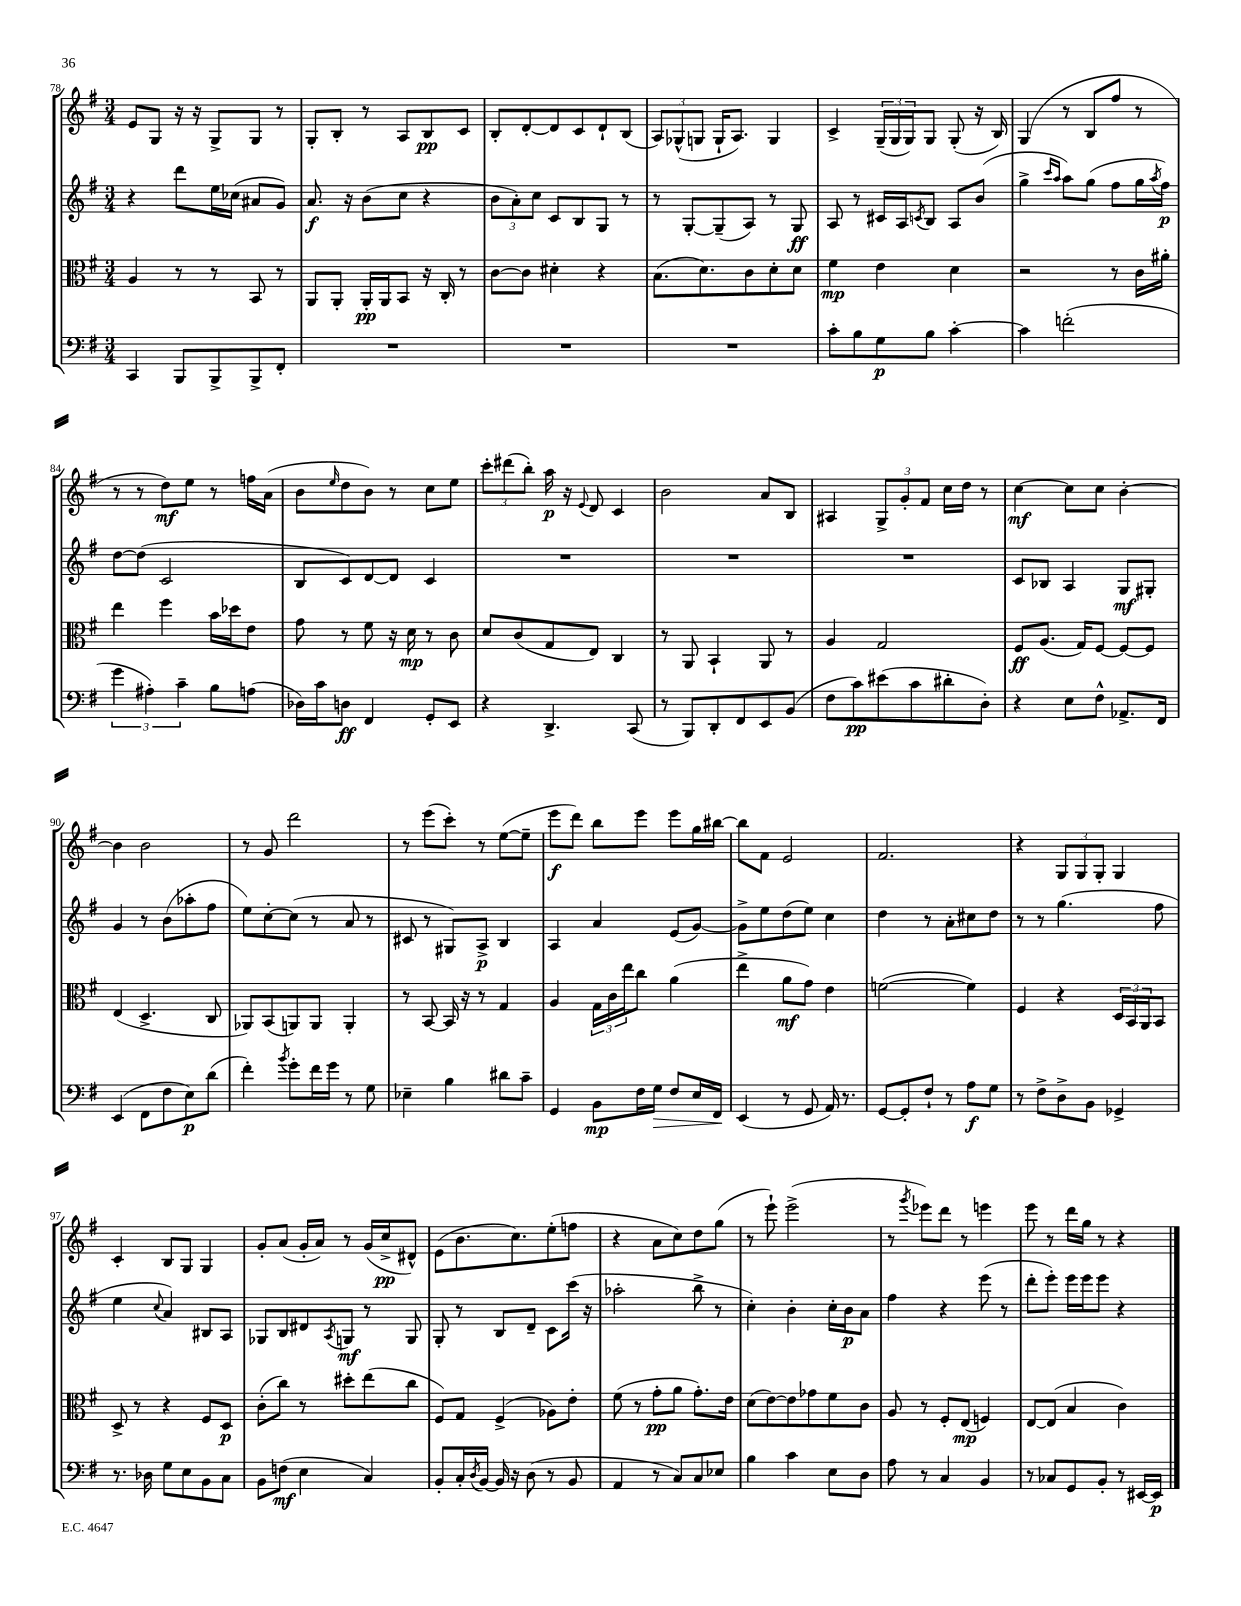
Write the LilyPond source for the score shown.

<<
\new StaffGroup <<
\new Staff = "s0" {
    \clef treble \key g \major \numericTimeSignature \time 3/4
    e'8 g8 r16 r16 g8-> g8 r8 |
    g8-. b8-. r8 a8 b8\pp c'8 |
    b8-. d'8~-. d'8 c'8 d'8-! b8( |
    \tuplet 3/2 { a8) ges8-^( g8 } g16-! a8.) g4 |
    c'4-> \tuplet 3/2 { g16--( g16 g16) } g8 g8-.( r16 b16) |
    g4( r8 b8 fis''8 r8 |
    r8 r8 d''8\mf) e''8 r8 f''16 a'16( |
    b'8 \grace { e''16 } d''8 b'8) r8 c''8 e''8 |
    \tuplet 3/2 { c'''8-. dis'''8( b''8-.) } a''16\p r16 \appoggiatura { e'8 } d'8 c'4 |
    b'2 a'8 b8 |
    ais4 \tuplet 3/2 { g8-> g'8-. fis'8 } c''16 d''16 r8 |
    c''4~\mf c''8 c''8 b'4~-. |
    b'4 b'2 |
    r8 g'8 d'''2 |
    r8 e'''8( c'''8-.) r8 e''8~( e''8-- |
    e'''8\f d'''8) b''8 e'''8 e'''8 g''16 bis''16~ |
    bis''8 fis'8 e'2 |
    fis'2. |
    r4 \tuplet 3/2 { g8 g8 g8-. } g4 |
    c'4-. b8 g8 g4 |
    g'8-. a'8( g'16-. a'16) r8 g'16( c''16->\pp dis'8-^) |
    e'8( b'8. c''8.) e''8-.( f''8 |
    r4 a'8 c''8) d''8 g''8( |
    r8 e'''8-!) e'''2->( |
    r8 \acciaccatura { g'''8 } ees'''8) d'''8 r8 e'''4 |
    e'''8 r8 d'''16 g''16 r8 r4 \bar "|." |
}
\new Staff = "s1" {
    \clef treble \key g \major \numericTimeSignature \time 3/4
    r4 d'''8 e''16 ces''16( ais'8 g'8) |
    a'8.\f r16 b'8( c''8 r4 |
    \tuplet 3/2 { b'8 a'8-.) c''8 } c'8 b8 g8 r8 |
    r8 g8~-. g8--( a8) r8 g8\ff |
    a8 r8 cis'16 a16 \acciaccatura { c'8 } b8 a8 b'8( |
    g''4-> \grace { c'''16 a''16 } a''8) g''8( fis''8 g''16 \acciaccatura { a''8 } fis''16\p) |
    d''8~ d''8( c'2 |
    b8 c'8) d'8~ d'8 c'4 |
    R2. |
    R2. |
    R2. |
    c'8 bes8 a4 g8\mf gis8-. |
    g'4 r8 b'8( aes''8-. fis''8 |
    e''8) c''8~-. c''8( r8 a'8 r8 |
    cis'8 r8 gis8) a8->\p b4 |
    a4 a'4 e'8( g'8~) |
    g'8-> e''8 d''8( e''8) c''4 |
    d''4 r8 a'8-. cis''8 d''8 |
    r8 r8 g''4.( fis''8 |
    e''4 \appoggiatura { c''8 } a'4) bis8 a8 |
    ges8 b8 dis'8 \acciaccatura { a8 } g8\mf r8 g8 |
    g8-. r8 b8 d'8-- c'8 c'''16( r16 |
    aes''2-. b''8-> r8 |
    c''4-.) b'4-. c''16-. b'16\p a'8 |
    fis''4 r4 e'''8( r8 |
    d'''8-. e'''8-.) e'''16 e'''16 e'''8 r4 \bar "|." |
}
\new Staff = "s2" {
    \clef alto \key g \major \numericTimeSignature \time 3/4
    a4 r8 r8 b,8 r8 |
    a,8 a,8-. a,16-.\pp a,16 b,8 r16 c16-. r8 |
    c'8~ c'8 dis'4-. r4 |
    b8.( d'8.) c'8 d'8-. d'8 |
    fis'4\mp e'4 d'4 |
    r2 r8 c'16 ais'16-. |
    e''4 fis''4 b'16 des''16 e'8 |
    g'8 r8 fis'8 r16 d'16\mp r8 c'8 |
    d'8 c'8( g8 e8) c4 |
    r8 a,8 b,4-! a,8 r8 |
    a4 g2 |
    fis8\ff a8.( g16) fis8~ fis8~ fis8 |
    e4( d4.-> c8 |
    aes,8) b,8( a,8) a,8 a,4-. |
    r8 b,8~ b,16 r16 r8 g4 |
    a4 \tuplet 3/2 { g16 c'16 e''16 } c''8 a'4( |
    e''4-> a'8\mf g'8) e'4 |
    f'2~( f'4) |
    fis4 r4 \tuplet 3/2 { d16 b,16 a,16 } b,8 |
    d8-> r8 r4 fis8 d8\p |
    c'8-.( c''8) r8 dis''8-. e''8( c''8 |
    fis8) g8 fis4->( aes8) e'8-. |
    fis'8( r8 g'8-.\pp a'8 g'8.-.) e'16 |
    d'8( e'8~) e'8 ges'8 fis'8 c'8 |
    a8 r8 fis8-. e8\mp( f4) |
    e8~ e8( b4 c'4) \bar "|." |
}
\new Staff = "s3" {
    \clef bass \key g \major \numericTimeSignature \time 3/4
    c,4 b,,8 b,,8-> b,,8-> fis,8-. |
    R2. |
    R2. |
    R2. |
    c'8-. b8 g8\p b8 c'4~-. |
    c'4 f'2-.( |
    \tuplet 3/2 { g'4 ais4-.) c'4-- } b8 a8( |
    des16) c'16 d8\ff fis,4 g,8-. e,8 |
    r4 d,4.-> c,8( |
    r8 b,,8) d,8-. fis,8 e,8 b,8( |
    fis8 c'8\pp) eis'8( c'8 dis'8-. d8-.) |
    r4 e8 fis8-^ aes,8.-> fis,16 |
    e,4( fis,8 fis8 e8\p) d'8( |
    fis'4-.) \acciaccatura { b'8 } g'8-. fis'16 g'16 r8 g8 |
    ees4-- b4 dis'8 c'8-- |
    g,4 b,8\mp fis16 g16\> fis8 e16 fis,16\! |
    e,4( r8 g,8 a,16) r8. |
    g,8~ g,8-. fis8-! r8 a8\f g8 |
    r8 fis8-> d8-> b,8 ges,4-> |
    r8. des16 g8 e8 b,8 c8 |
    b,8 f8\mf( e4 c4) |
    b,8-. c16-. \acciaccatura { d8 } b,16~ b,16 r16 d8( r8 b,8 |
    a,4 r8 c8) c8 ees8 |
    b4 c'4 e8 d8 |
    a8 r8 c4 b,4 |
    r8 ces8 g,8 b,8-. r8 eis,16~ eis,16\p \bar "|." |
}
>>
>>
\layout { \context { \Score currentBarNumber = #78 } }
